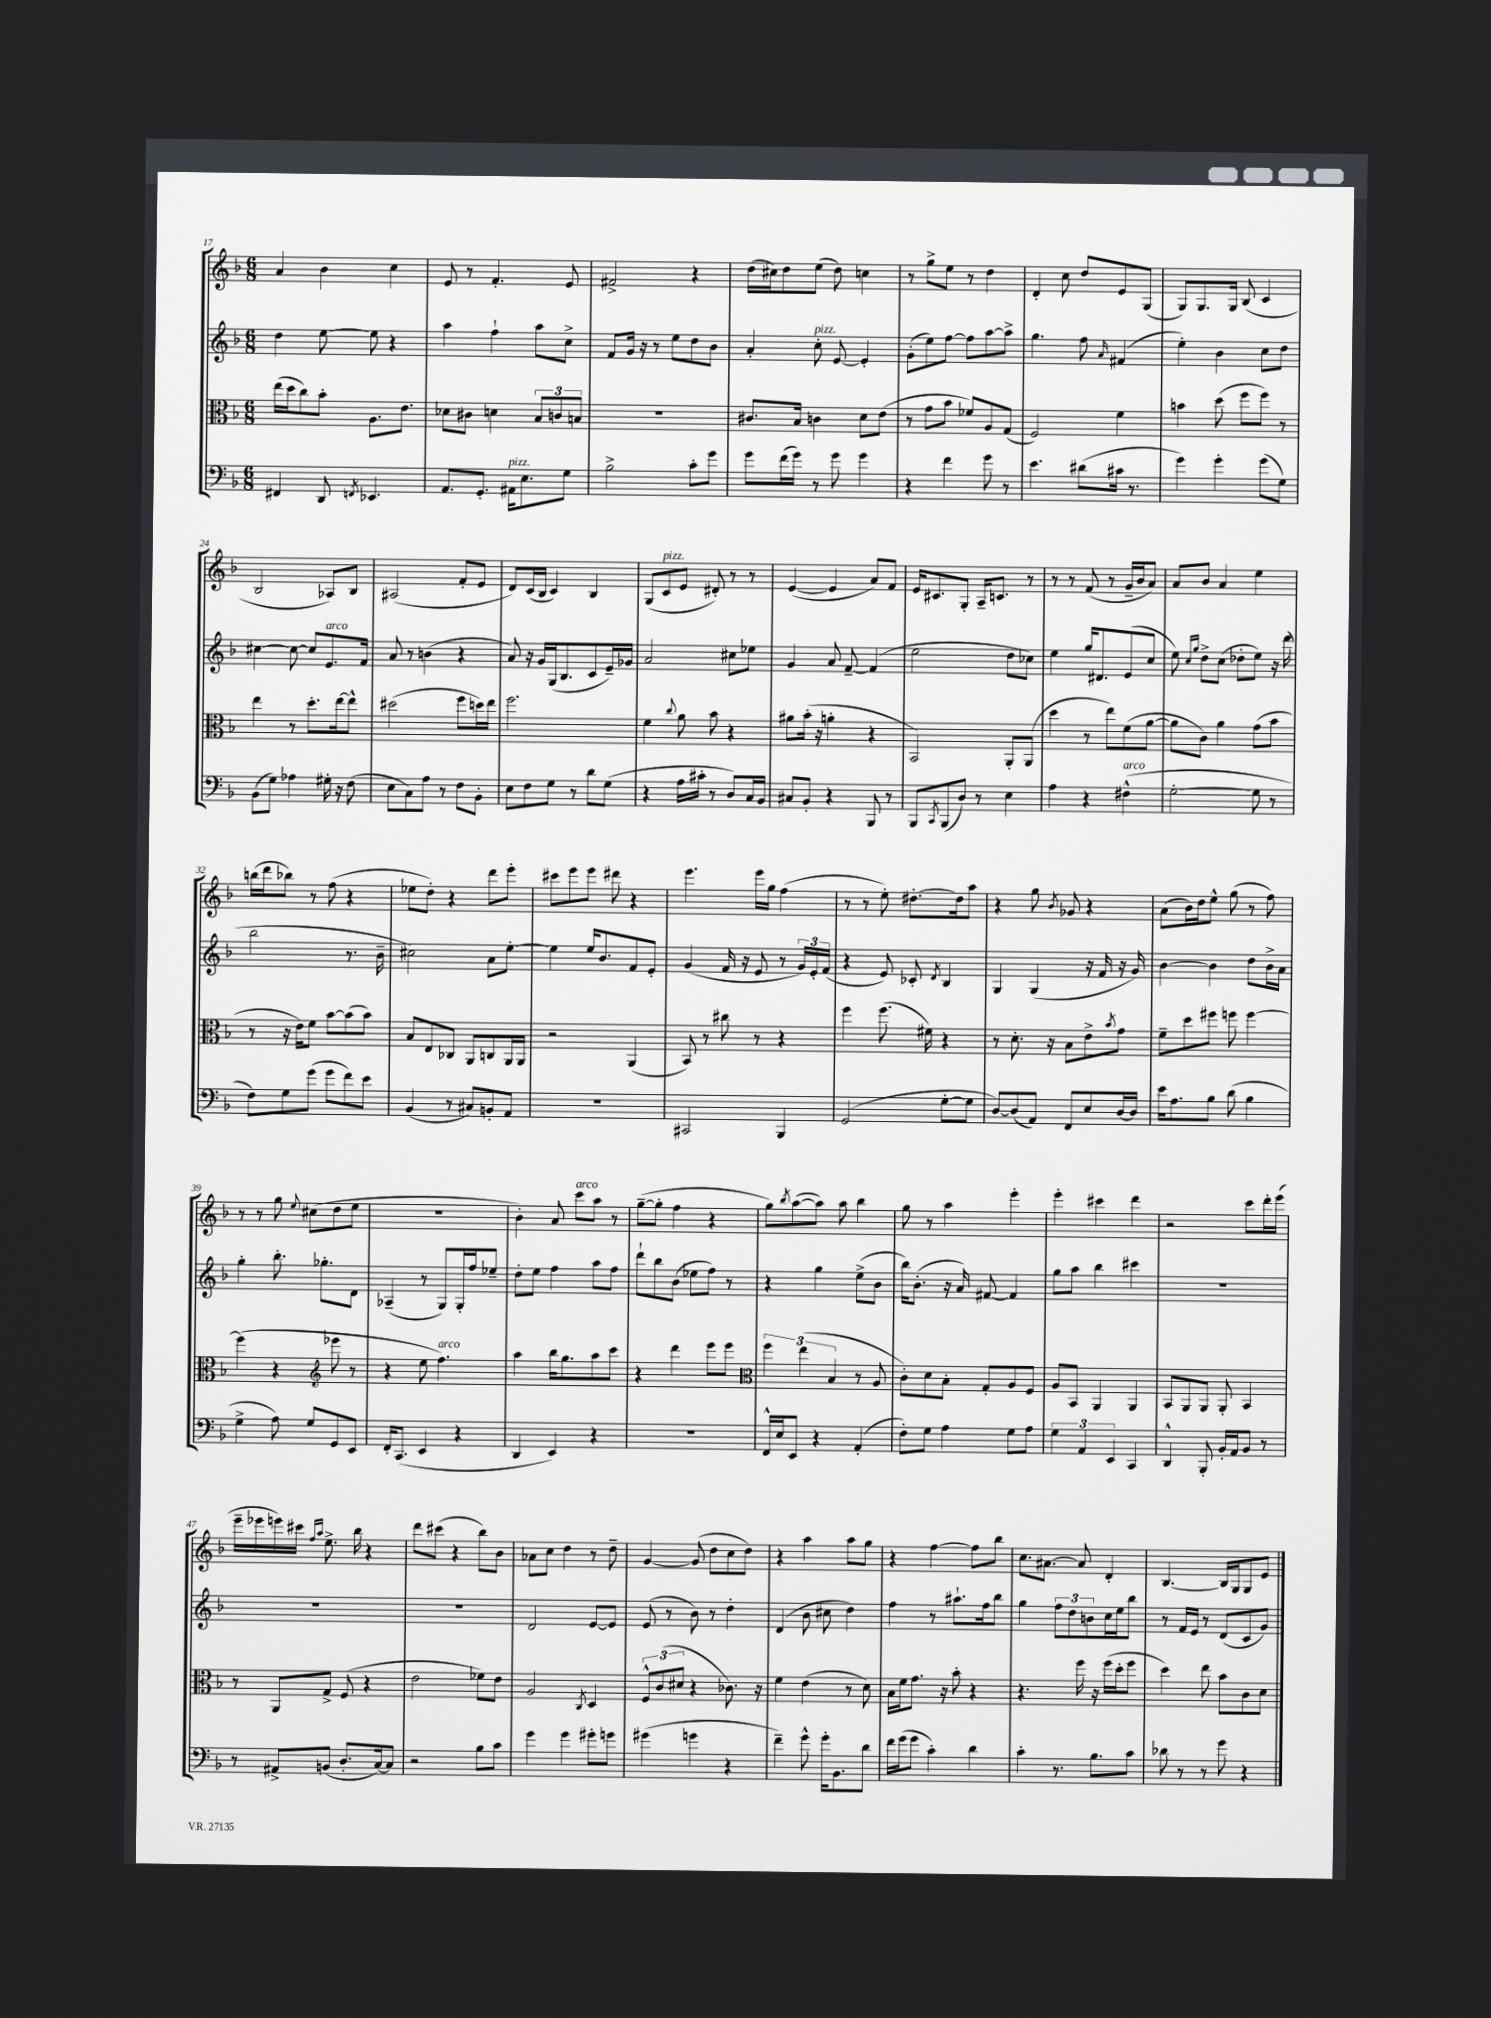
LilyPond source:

<<
\new StaffGroup <<
\new Staff = "s0" {
    \clef treble \key f \major \numericTimeSignature \time 6/8
    a'4 bes'4 c''4 |
    e'8 r8 f'4.-. e'8 |
    fis'2-> r4 |
    d''16( cis''16) d''8 e''8( d''8) c''4 |
    r8 g''8-> e''8 r8 d''4 |
    d'4-. c''8 d''8 e'8 g8( |
    g8) g8. g16 bes8( c'4 |
    bes2 aes8) bes8 |
    ais2( f'8-. e'8 |
    d'8) c'16( bes16 c'4) bes4 |
    g8( c'8^\markup { \italic "pizz." } e'8 dis'8-.) r8 r8 |
    e'4~( e'4 a'8) f'8 |
    e'16 cis'8. g8-. a16-- c'8. r8 |
    r8 r8 f'8( r8 g'16-- bes'16 a'8) |
    a'8 bes'8 a'4 e''4 |
    b''16( d'''16 bes''8) r8 f''8( r4 |
    ees''8 d''8-.) r4 d'''8 e'''8-. |
    cis'''8 e'''8 e'''8 dis'''8 r4 |
    e'''4. e'''16 g''16 f''4( |
    r8 r8 e''8-.) dis''8.~-. dis''16 a''8 |
    r4 g''8 \acciaccatura { bes'8 } ges'8 r4 |
    a'8( bes'16) d''16 e''8-^ g''8( r8 f''8) |
    r8 r8 g''8 \appoggiatura { e''8 } cis''8( d''8 e''8 |
    R2. |
    bes'4-.) a'8 c'''8^\markup { \italic "arco" } a''8 r8 |
    g''8~--( g''8-. f''4 r4 |
    g''8) \acciaccatura { bes''8 } a''8~( a''8) a''8 bes''4 |
    g''8 r8 a''4 e'''4-. |
    e'''4-. cis'''4 d'''4 |
    r2 c'''8 d'''16-. e'''16( |
    e'''16-- ees'''16 e'''16) cis'''16 \grace { f''16 a''16 } e''8.-> bes''16 r4 |
    d'''8 cis'''8( r4 bes''8) bes'8 |
    aes'8 c''8 d''4 r8 d''8-- |
    g'4~ g'8( d''8 c''8 d''8) |
    r4 a''4 a''8 g''8 |
    r4 f''4~ f''8 bes''8 |
    c''8. ais'8.~ ais'8 d'4-. |
    bes4.~ bes16 g16 g8 e'8 \bar "|." |
}
\new Staff = "s1" {
    \clef treble \key f \major \numericTimeSignature \time 6/8
    d''4 e''8~ e''8 r4 |
    a''4 f''4-! a''8 c''8-> |
    f'8 g'16 r16 r8 e''8 d''8 bes'8 |
    a'4-. c''8-.^\markup { \italic "pizz." } e'8~ e'4-. |
    g'8-.( e''8) f''8~ f''8 a''8~ a''8-> |
    g''4. f''8 \grace { a'16 } fis'4( |
    e''4-.) bes'4 c''8 d''8 |
    cis''4~ cis''8~ cis''8 e'8.^\markup { \italic "arco" } f'16 |
    a'8 r8 b'4( r4 |
    a'8) r16 g'16 g16( bes8. c'8 e'16--) ges'16 |
    a'2 cis''8 ees''8 |
    g'4 a'8 f'8~-- f'4( |
    e''2 d''8 ces''8) |
    e''4 g''16 dis'8. e'8( c''8 |
    e''8) \grace { c''16 g''16 } d''8-> c''8( des''8-. e''8) r16 d'''16( |
    bes''2 r8. bes'16-- |
    cis''2) a'8 e''8~-. |
    e''4 e''16 bes'8. f'8 e'8-. |
    g'4( f'16 r16 e'8 r8 \tuplet 3/2 { g'16) e'16-. f'16( } |
    r4 e'8) ces'8-. \acciaccatura { d'8 } bes4 |
    g4 g4( r16 f'16 r16 g'16) |
    bes'4~ bes'4 d''8 bes'16-> a'16 |
    g''4-. bes''8.-. ges''8.-. d'8 |
    aes4--( r8 g8) g16-. f''16 ees''8-- |
    d''8-. e''8 f''4 a''8 f''8 |
    d'''8-! bes''8 bes'8( ees''8 f''8) r8 |
    r4 g''4 e''8->( bes'8 |
    bes''16) bes'8.-.( r16 a'16) fis'8~ fis'4 |
    g''8 a''8 bes''4 cis'''4 |
    R2. |
    R2. |
    R2. |
    d'2 e'8~ e'8 |
    e'8( r8 bes'8) r8 d''4-. |
    d'4( bes'8 cis''8 d''4) |
    f''4 r8 ais''8.-! f''16 bes''8 |
    g''4 \tuplet 3/2 { f''8 d''8 b'8 } c''16 e''16 bes''8 |
    r8 f'16 e'16 r8 d'8( c'8 g'8) \bar "|." |
}
\new Staff = "s2" {
    \clef alto \key f \major \numericTimeSignature \time 6/8
    e''16( d''16 c''8) bes'8-. a8. e'8. |
    des'8 cis'8 d'4 \tuplet 3/2 { bes8 c'8 b8 } |
    R2. |
    cis'8. bes16 c'4 d'8 e'8( |
    r8 g'8 bes'8 fes'8) a8 g8( |
    f2) f'4 |
    b'4 d''8( f''8 f''8) r8 |
    e''4 r8 d''8.-. e''16~ e''8-^ |
    dis''2( f''8 d''16) e''16 |
    f''2. |
    f'4 \appoggiatura { c''8 } a'8 bes'8 r4 |
    ais'8 bes'16-.( r16 a'4-. r4 |
    bes,2) a,8-. a,8( |
    d''4 r8 e''8) f'8( a'8~ |
    a'8 c'8) a'4 g'8( bes'8 |
    r8 r16 e'16) f'8 bes'8~ bes'8( bes'8) |
    bes8 e8 ces8 a,8 c8 a,16 a,16 |
    r2 a,4( |
    bes,8) r8 cis''8 r8 r4 |
    f''4 f''8.( fis'16) r4 |
    r8 d'8.-. r16 bes8 e'8-> \acciaccatura { bes'8 } g'8 |
    f'8-- d''8 fis''8 f''8 f''4~ |
    f''4( r4 \clef treble ees'''8 r8 |
    r4 e''8 f''4.^\markup { \italic "arco" }) |
    a''4 bes''16 g''8. a''8 c'''8 |
    r4 d'''4 e'''8 e'''8 |
    \clef alto \tuplet 3/2 { f''4 e''4( bes4 } r8 a8 |
    c'8-.) d'8 bes8-. g8-. a8 f8 |
    a8 bes,8 a,4 a,4 |
    bes,8 a,8 a,8 a,8-. bes,4 |
    r8 a,8 g8-> f8( r4 |
    e'2 fes'8) e'8 |
    a2 \acciaccatura { c8 } d4 |
    \tuplet 3/2 { f8-^ c'8( dis'8 } r4 ces'8.) r16 |
    f'4 e'4( r8 d'8) |
    bes16 f'16 g'8. r16 bes'8-. r4 |
    r4. f''16 r16 f''16( d''16-. f''8 |
    d''4) e''8 bes'8 c'8 d'8 \bar "|." |
}
\new Staff = "s3" {
    \clef bass \key f \major \numericTimeSignature \time 6/8
    fis,4 d,8 \acciaccatura { f,8 } ees,4. |
    a,8. g,8.-. ais,16^\markup { \italic "pizz." } e8. g8 |
    bes2-> c'8-. g'8 |
    g'8 f'16( g'16) r8 g'8 g'4 |
    r4 f'4 g'8 r8 |
    e'4. dis'8( cis'16 r8. |
    g'4) g'4-. g'8( g8) |
    bes,8( g8) aes4 gis16-. r16 f8( |
    e8 c8) a8 r8 f8 bes,8-. |
    e8 f8 g8 r8 d'8 g8( |
    r4 a16 cis'16-. r8 d8) c16 bes,16 |
    cis8 bes,8-. r4 bes,,8 r8 |
    bes,,8 \acciaccatura { c,8 } bes,,8( d8) r8 e4 |
    a4 r4 fis4-^^\markup { \italic "arco" }( |
    g2~-. g8 r8 |
    f8) g8 g'8( g'8 f'8) e'8 |
    bes,4( r8 cis8) b,8-. a,8 |
    R2. |
    cis,2 bes,,4 |
    g,2( g8~-. g8 |
    d8~) d8( a,8) f,8 e8 d16~ d16 |
    e'16 a8. bes8 d'8( bes4 |
    g4-> a8) g8 g,8 e,8 |
    f,16-. c,8.( e,4 r4 |
    d,4 e,4) r4 |
    R2. |
    f,16-^ e16 e,8 r4 a,4-.( |
    f8-.) g8 a4 g8 a8 |
    \tuplet 3/2 { g4 a,4 e,4 } c,4 |
    d,4-^ bes,,8-. bes,16-. a,16 bes,8 r8 |
    r8 ais,8-> b,8( d8.-. c16~) c8 |
    r2 bes8 c'8 |
    g'4 g'4 gis'8-. g'8 |
    gis'4( g'4 r4 |
    f'4--) g'8-^ g'16-. bes,8. d'8 |
    f'16 g'16( g'8 c'4-.) d'4 |
    c'4-. r8. bes8. c'8 |
    des'8 r8 r8 g'8 r4 \bar "|." |
}
>>
>>
\layout { \context { \Score currentBarNumber = #17 } }
